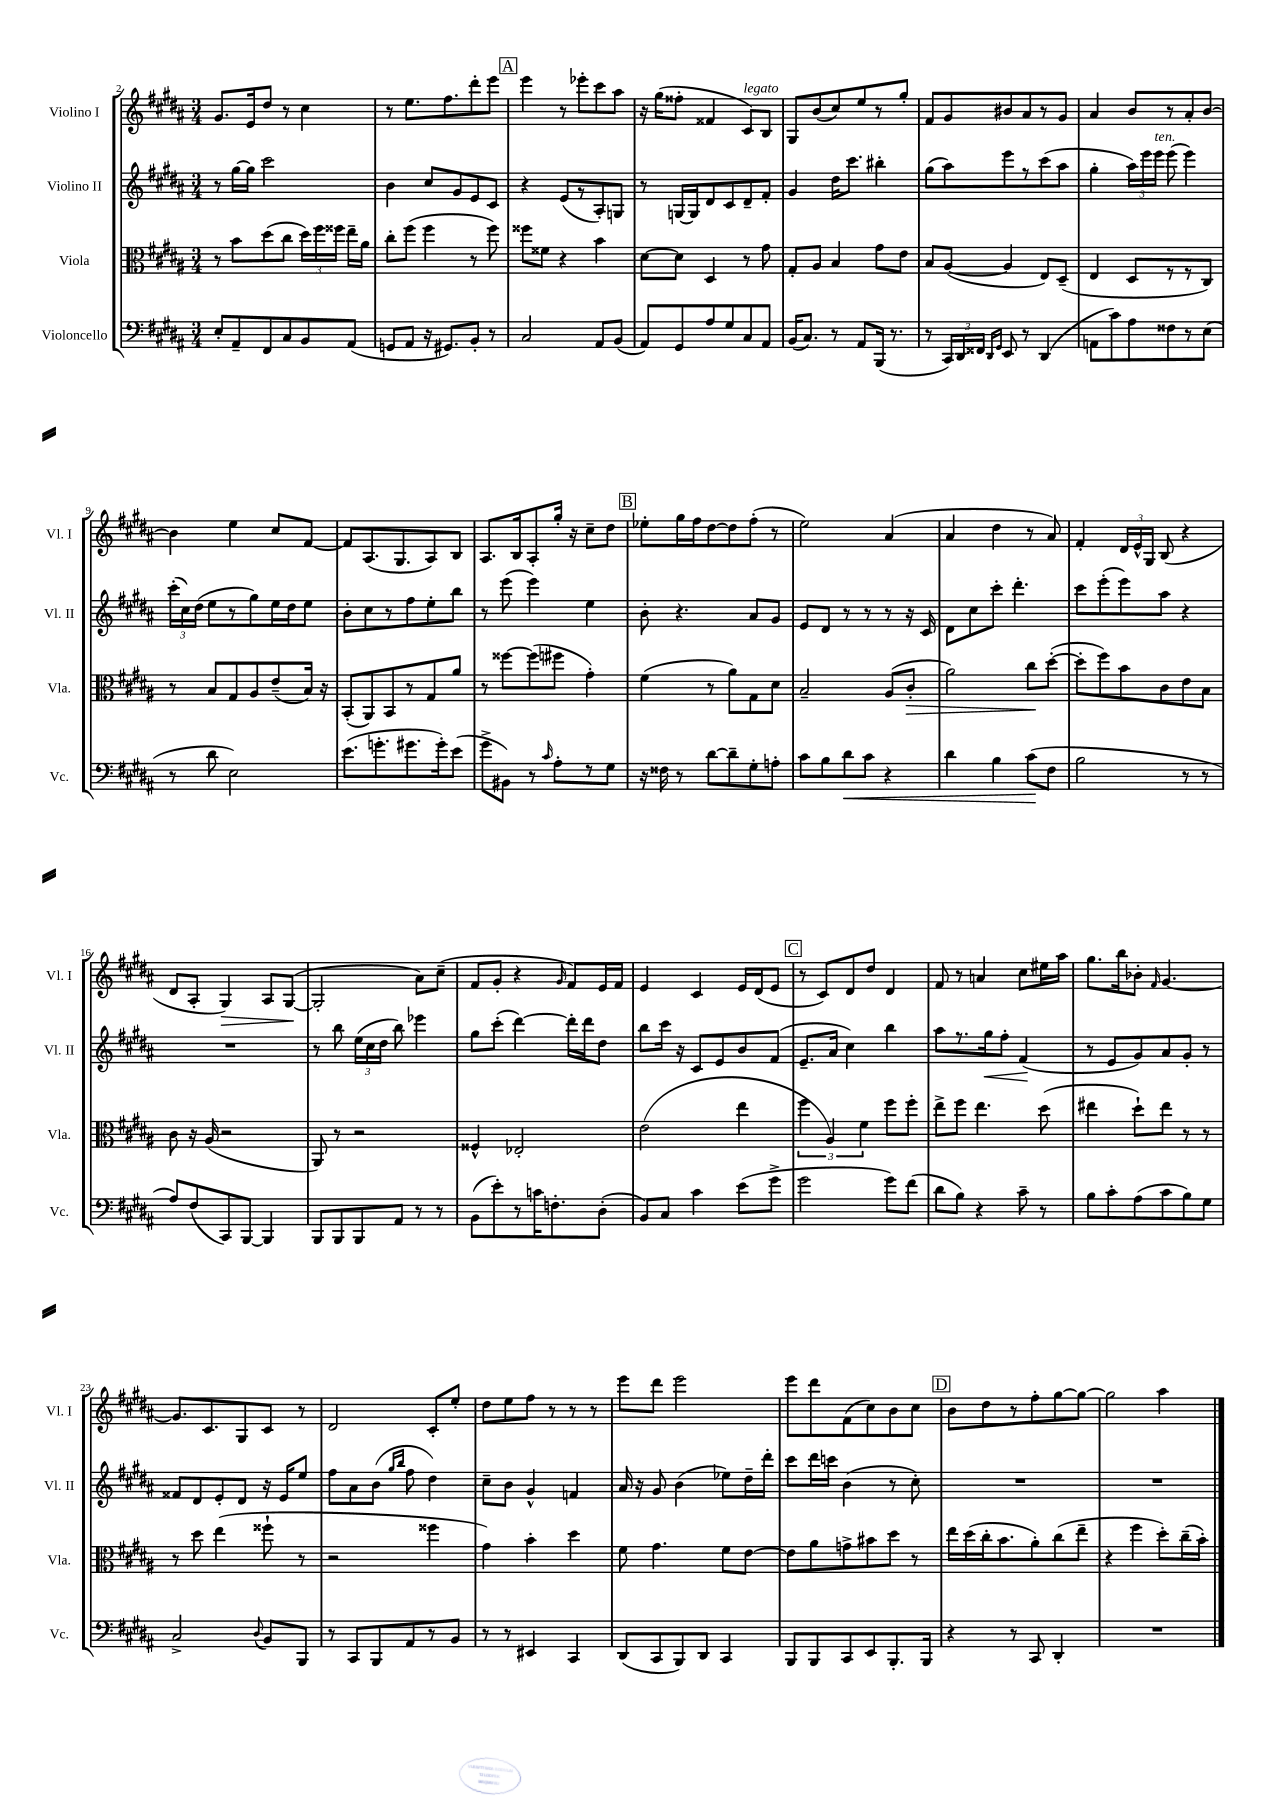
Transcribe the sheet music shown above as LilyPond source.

<<
\new StaffGroup <<
\new Staff = "s0" \with { instrumentName = "Violino I" shortInstrumentName = "Vl. I" } {
    \clef treble \key b \major \numericTimeSignature \time 3/4
    \autoBeamOff gis'8.[ e'16 dis''8] r8 cis''4 |
    r8 e''8.[ fis''8. dis'''8-. e'''8] |
    \mark \markup { \box "A" } e'''4 r8 ees'''8[-. cis'''8 ais''8] |
    r16 gis''16[( fisis''8]-. fisis'4 cis'8[^\markup { \italic "legato" }) b8] |
    gis8[ b'8( cis''8) e''8 r8 gis''8]-. |
    fis'8[ gis'8 bis'8 ais'8 r8 gis'8] |
    ais'4 b'8[ r8 ais'8-. b'8]~ |
    b'4 e''4 cis''8[ fis'8]~ |
    fis'8[ ais8.( gis8. ais8) b8] |
    ais8.[ b16 ais8-. gis''16]-. r16 cis''8[-- dis''8] |
    \mark \markup { \box "B" } ees''8[-. gis''16 fis''16 dis''8~ dis''8 fis''8]-.( r8 |
    e''2) ais'4( |
    ais'4 dis''4 r8 ais'8) |
    fis'4-. \tuplet 3/2 { dis'16[ e'16-^ gis16] } b8( r4 |
    dis'8[ ais8]-. gis4\>) ais8[ gis8]~\!( |
    gis2-. ais'8[) cis''8]--( |
    fis'8[ gis'8]-. r4 \grace { gis'16 } fis'8[) e'16 fis'16] |
    e'4 cis'4 e'16[ dis'16( e'8] |
    \mark \markup { \box "C" } r8 cis'8[) dis'8 dis''8] dis'4 |
    fis'8 r8 a'4 cis''8[ eis''16 ais''16] |
    gis''8.[ b''16 bes'8]-. \grace { fis'16 } gis'4.~ |
    gis'8.[ cis'8. gis8 cis'8] r8 |
    dis'2 cis'8[-. e''8]-. |
    dis''8[ e''8 fis''8] r8 r8 r8 |
    e'''8[ dis'''8] e'''2 |
    e'''8[ dis'''8 fis'8( cis''8) b'8 cis''8] |
    \mark \markup { \box "D" } b'8[ dis''8 r8 fis''8-. gis''8~ gis''8]~ |
    gis''2 ais''4 \bar "|." |
}
\new Staff = "s1" \with { instrumentName = "Violino II" shortInstrumentName = "Vl. II" } {
    \clef treble \key b \major \numericTimeSignature \time 3/4
    \autoBeamOff r8 gis''16[~ gis''16] cis'''2 |
    b'4 cis''8[ gis'8 e'8 cis'8] |
    \mark \markup { \box "A" } r4 e'8[( r8 ais8-.) g8] |
    r8 g16[~ g16 dis'8 cis'8 dis'8-- fis'8]-. |
    gis'4 dis''16[ cis'''8.] bis''4-. |
    gis''8[( ais''8) e'''8 r8 cis'''8( ais''8] |
    gis''4-. \tuplet 3/2 { ais''16[) e'''16 e'''16]^\markup { \italic "ten." } } e'''8( e'''4) |
    \tuplet 3/2 { cis'''16[-.( cis''16) dis''16]( } e''8[ r8 gis''8) e''16 dis''16 e''8] |
    b'8[-. cis''8 r8 fis''8 e''8-. b''8] |
    r8 e'''8( e'''4) e''4 |
    \mark \markup { \box "B" } b'8-. r4. ais'8[ gis'8] |
    e'8[ dis'8] r8 r8 r8 r16 cis'16 |
    dis'8[ cis''8 cis'''8]-. dis'''4.-. |
    cis'''8[ e'''8-.( e'''8) ais''8] r4 |
    R2. |
    r8 b''8 \tuplet 3/2 { e''16[( cis''16 dis''16] } b''8) ees'''4 |
    gis''8[ cis'''8]-.( dis'''4~) dis'''16[-. dis'''16 dis''8] |
    b''8[ cis'''16] r16 cis'8[ e'8 b'8 fis'8]( |
    \mark \markup { \box "C" } e'8.[-- ais'16] cis''4) b''4 |
    ais''8[ r8. gis''16\< fis''8]-. fis'4\!( |
    r8 e'8[ gis'8) ais'8 gis'8]-. r8 |
    fisis'8[ dis'8 e'8-. dis'8] r16 e'16[ e''8] |
    fis''8[ ais'8 b'8]( \grace { gis''16[ b''16] } fis''8 dis''4) |
    cis''8[-- b'8] gis'4-^ f'4 |
    ais'16 r16 gis'8 b'4( ees''8[) dis''16-- dis'''16]-. |
    cis'''8[ dis'''16 c'''16] b'4( r8 cis''8-.) |
    \mark \markup { \box "D" } R2. |
    R2. \bar "|." |
}
\new Staff = "s2" \with { instrumentName = "Viola" shortInstrumentName = "Vla." } {
    \clef alto \key b \major \numericTimeSignature \time 3/4
    \autoBeamOff r8 b'8[ dis''8( cis''8] \tuplet 3/2 { dis''16[) fis''16 fisis''16] } e''16[-- ais'16] |
    cis''8[-. fis''8]( fis''4 r8 fis''8) |
    \mark \markup { \box "A" } fisis''8[ fisis'8] r4 b'4 |
    dis'8[~ dis'8] dis4 r8 gis'8 |
    gis8[-. ais8] b4 gis'8[ e'8] |
    b8[ ais8]~( ais4 e8[) dis8]--( |
    e4 dis8[ r8 r8 cis8]) |
    r8 b8[ gis8 ais8 e'8--( b16]) r16 |
    b,8[-.( ais,8) b,8 r8 gis8 ais'8] |
    r8 fisis''8[~ fisis''8( fis''8] gis'4-.) |
    \mark \markup { \box "B" } fis'4( r8 ais'8[) gis8 dis'8] |
    b2-- ais8[( cis'8]-.\> |
    ais'2) cis''8[\! dis''8]~-.( |
    dis''8[-. fis''8) b'8 cis'8 e'8 b8] |
    cis'8 r16 ais16( r2 |
    ais,8) r8 r2 |
    fisis4-^ ees2-. |
    e'2( e''4 |
    \mark \markup { \box "C" } \tuplet 3/2 { fis''4 ais4) fis'4 } fis''8[ fis''8]-. |
    e''8[-> fis''8] e''4. dis''8( |
    eis''4 dis''8[-!) eis''8] r8 r8 |
    r8 dis''8 e''4( fisis''8-! r8 |
    r2 fisis''4 |
    gis'4) b'4-. dis''4 |
    fis'8 gis'4. fis'8[ e'8]~ |
    e'8[ ais'8 g'8-> bis'8 dis''8] r8 |
    \mark \markup { \box "D" } e''16[ dis''16( cis''16-. b'8. ais'8-.) cis''8( e''8]-- |
    r4 fis''4 dis''8[-.) cis''16--( b'16]-.) \bar "|." |
}
\new Staff = "s3" \with { instrumentName = "Violoncello" shortInstrumentName = "Vc." } {
    \clef bass \key b \major \numericTimeSignature \time 3/4
    \autoBeamOff e8[-. ais,8-- fis,8 cis8 b,8 ais,8]( |
    g,8[ ais,8] r16 gis,8.[) b,8]-. r8 |
    \mark \markup { \box "A" } cis2 ais,8[ b,8]( |
    ais,8[) gis,8 ais8 gis8 cis8 ais,8] |
    b,16[( cis8.]) r8 ais,8[ b,,16]( r8. |
    r8 \tuplet 3/2 { cis,16[) dis,16 fisis,16] } \grace { dis,16[ gis,16] } e,8 r8 dis,4( |
    a,8[ cis'8) ais8 fisis8 r8 e8]( |
    r8 dis'8 e2) |
    e'8.[( g'8.-. gis'8. gis'16-.) e'8]( |
    gis'8[-> bis,8]) r8 \grace { cis'16 } ais8[-. r8 gis8] |
    \mark \markup { \box "B" } r16 fisis16 r8 dis'8[~ dis'8-- gis8-. a8]-. |
    cis'8[ b8 dis'8\< cis'8] r4 |
    dis'4 b4 cis'8[\!( fis8] |
    b2 r8 r8 |
    ais8[) fis8( cis,8) b,,8]~ b,,4 |
    b,,8[ b,,8 b,,8 ais,8] r8 r8 |
    b,8[( e'8-.) r8 c'16 f8.-. dis8]-.( |
    b,8[) cis8] cis'4 e'8[( gis'8]-> |
    \mark \markup { \box "C" } gis'2 gis'8[) fis'8]( |
    dis'8[ b8]) r4 cis'8-- r8 |
    b8[ cis'8-. ais8( cis'8 b8) gis8] |
    cis2-> \appoggiatura { dis8 } b,8[ b,,8] |
    r8 cis,8[ b,,8 ais,8 r8 b,8] |
    r8 r8 eis,4 cis,4 |
    dis,8[( cis,8 b,,8) dis,8] cis,4 |
    b,,8[ b,,8 cis,8 e,8 b,,8.-. b,,16] |
    \mark \markup { \box "D" } r4 r8 cis,8 dis,4-. |
    R2. \bar "|." |
}
>>
>>
\layout { \context { \Score currentBarNumber = #2 } }
